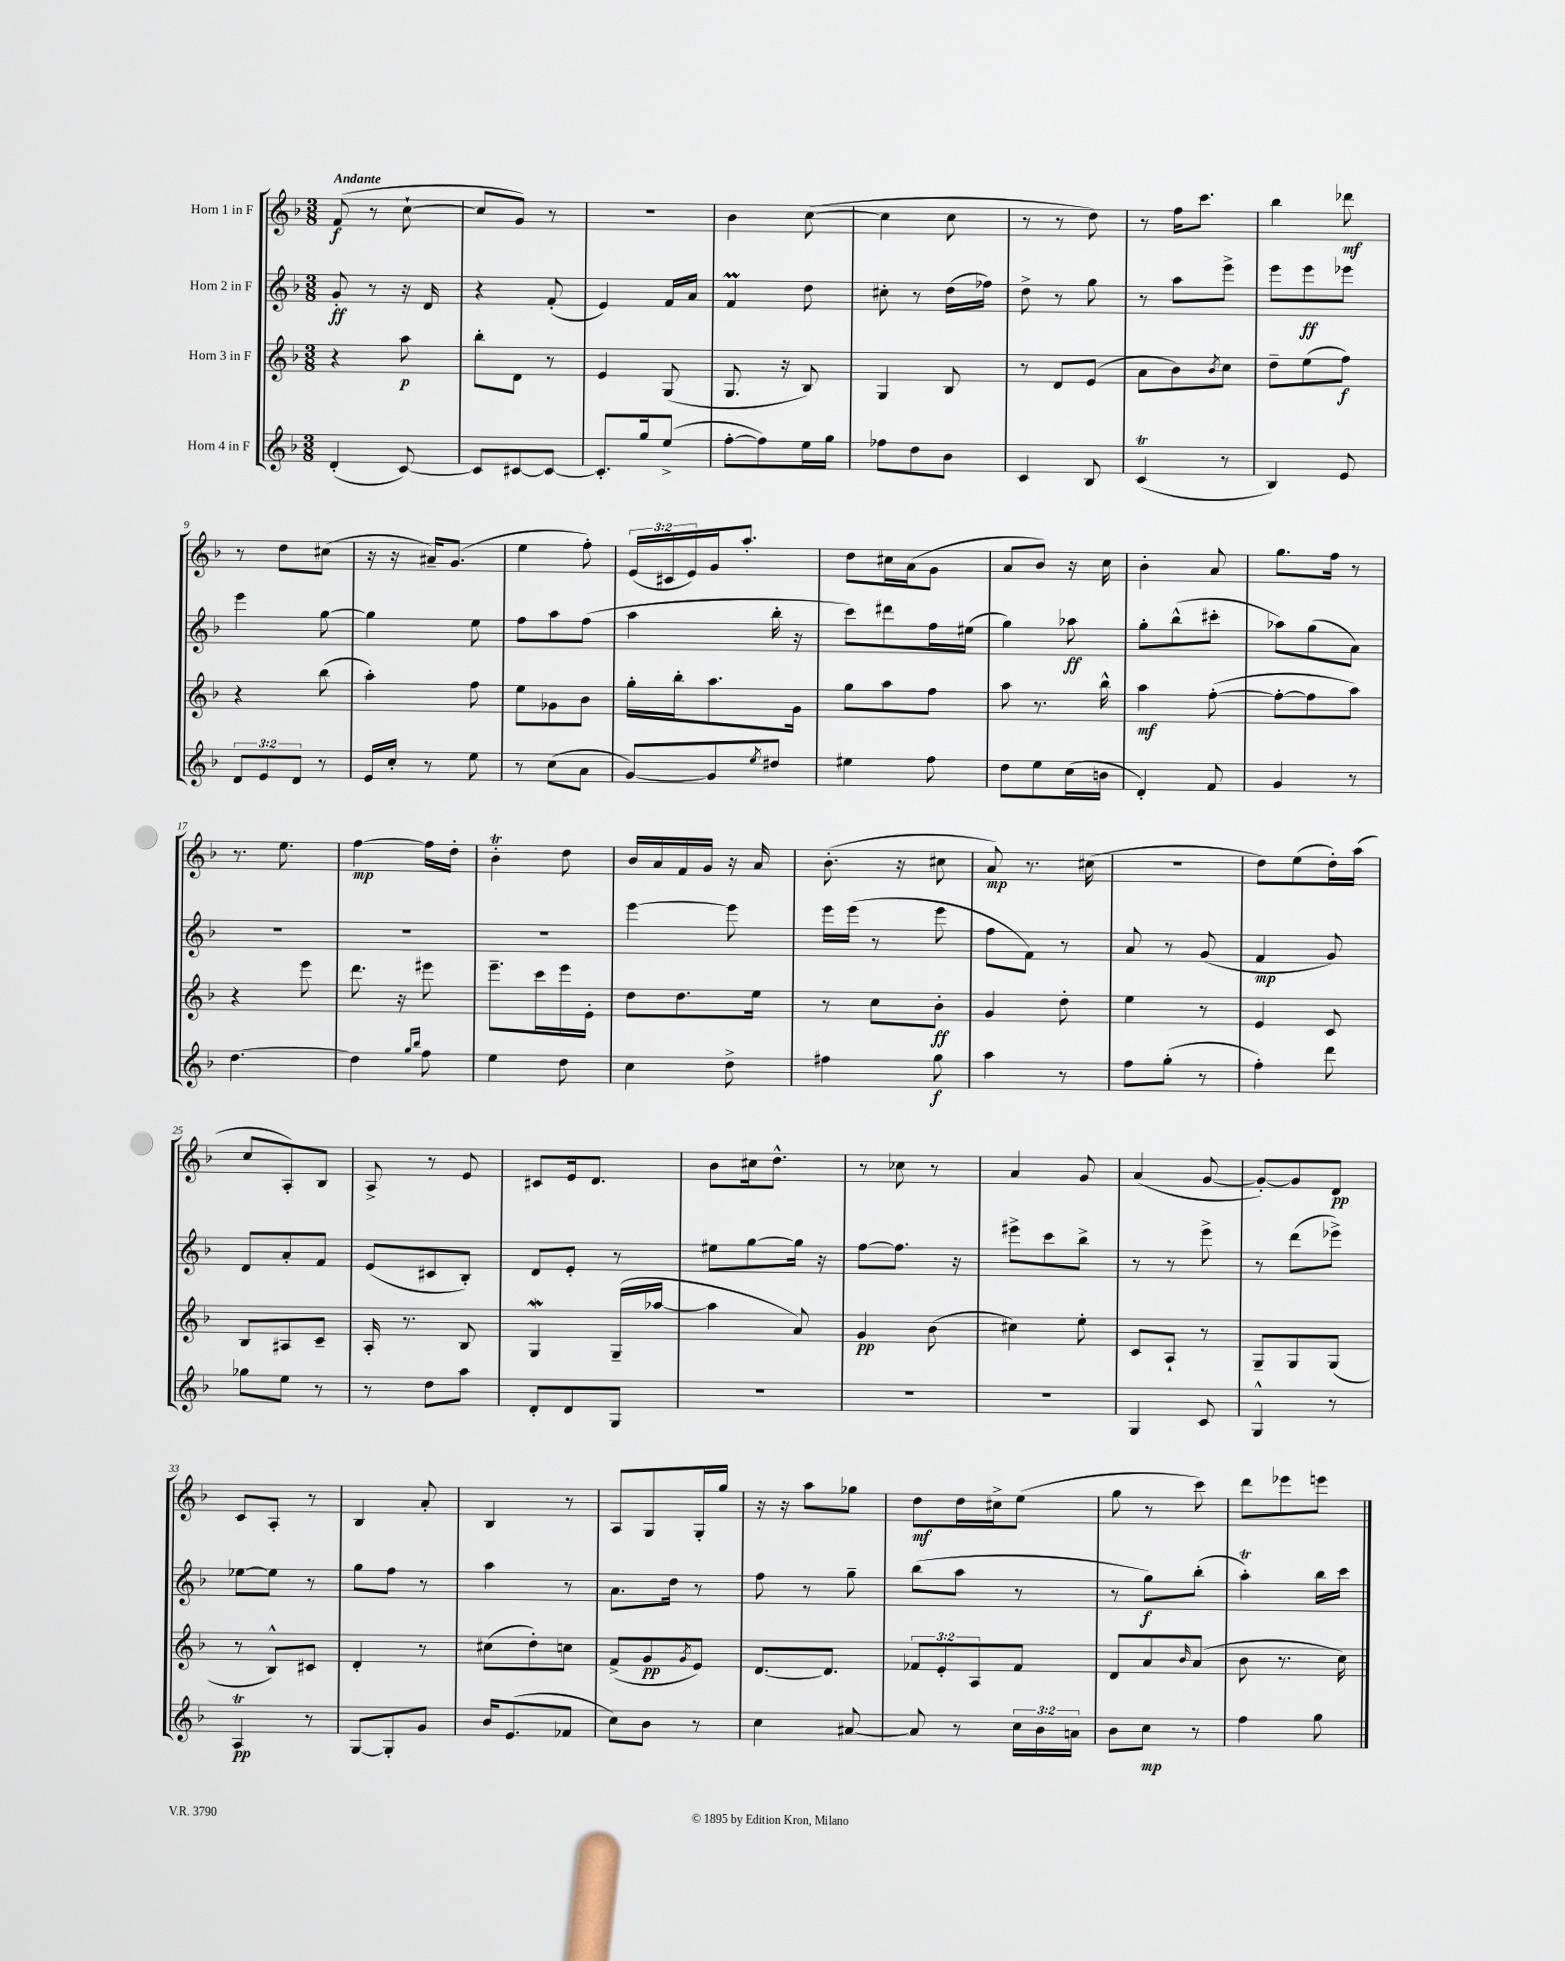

**kern	**dynam	**kern	**dynam	**kern	**dynam	**kern	**dynam
*part4	*part4	*part3	*part3	*part2	*part2	*part1	*part1
*staff4	*staff4	*staff3	*staff3	*staff2	*staff2	*staff1	*staff1
*I"Horn 4 in F	*	*I"Horn 3 in F	*	*I"Horn 2 in F	*	*I"Horn 1 in F	*
*clefG2	*	*clefG2	*	*clefG2	*	*clefG2	*
*k[b-]	*	*k[b-]	*	*k[b-]	*	*k[b-]	*
*M3/8	*	*M3/8	*	*M3/8	*	*M3/8	*
=1	=1	=1	=1	=1	=1	=1	=1
!	!	!	!	!	!	!LO:TX:a:B:t=Andante	!
(4d'/	.	4r	.	8g'/	ff	(8f/	f
.	.	.	.	8r	.	8r	.
[8c/)	.	8aa\	p	16r	.	[8cc`\	.
.	.	.	.	16d/	.	.	.
=2	=2	=2	=2	=2	=2	=2	=2
8c/L]	.	8bb-'\L	.	4r	.	8cc/L]	.
[8c#X/	.	8d\J	.	.	.	8g/J)	.
8c#/J_	.	8r	.	(8f'/	.	8r	.
=3	=3	=3	=3	=3	=3	=3	=3
8.c#'/L]	.	4e/	.	4e/)	.	4.r	.
16gg/k	.	.	.	.	.	.	.
(8ee^/J	.	(8G/	.	16f/LL	.	.	.
.	.	.	.	16a/JJ	.	.	.
=4	=4	=4	=4	=4	=4	=4	=4
[8ff'\L	.	8.G/	.	4fM/	.	4b-\	.
8ff\])	.	.	.	.	.	.	.
.	.	16r	.	.	.	.	.
16ee\L	.	8B-/)	.	8dd\	.	([8cc\	.
16gg\JJ	.	.	.	.	.	.	.
=5	=5	=5	=5	=5	=5	=5	=5
8ff-X\L	.	4G/	.	8cc#X'\	.	4cc\]	.
8dd\	.	.	.	8r	.	.	.
8b-\J	.	8B-/	.	(16dd\LL	.	8cc\	.
.	.	.	.	16ff-X\JJ)	.	.	.
=6	=6	=6	=6	=6	=6	=6	=6
4c/	.	8r	.	8dd^\	.	8r	.
.	.	8d/L	.	8r	.	8r	.
8B-/	.	(8e/J	.	8gg\	.	8dd\)	.
=7	=7	=7	=7	=7	=7	=7	=7
(4cT/	.	8a\L	.	8r	.	8r	.
.	.	8b-\)	.	8aa\L	.	16ff\KL	.
.	.	.	.	.	.	8.ccc\J	.
.	.	8qb-/	.	.	.	.	.
8r	.	8cc\J	.	8eee^\J	.	.	.
=8	=8	=8	=8	=8	=8	=8	=8
4B-/)	.	8dd~\L	.	8eee\L	.	4bb-\	.
.	.	(8ee\	.	8eee\	ff	.	.
8e/	.	8ff\J)	f	8eee-X\J	.	8ddd-X\	mf
!!LO:LB:g=z
=9	=9	=9	=9	=9	=9	=9	=9
12d/L	.	4r	.	4eee\	.	8r	.
12e/	.	.	.	.	.	.	.
.	.	.	.	.	.	8dd\L	.
12d/J	.	.	.	.	.	.	.
8r	.	(8bb-\	.	[8gg\	.	(8cc#X\J	.
=10	=10	=10	=10	=10	=10	=10	=10
16e/LL	.	4aa'\)	.	4gg\]	.	16r	.
16cc'/JJ	.	.	.	.	.	16r	.
8r	.	.	.	.	.	16a#X~/KL)	.
.	.	.	.	.	.	(8.g/J	.
8ee\	.	8ff\	.	8ee\	.	.	.
=11	=11	=11	=11	=11	=11	=11	=11
8r	.	8ee\L	.	8ff\L	.	4ee\	.
(8cc\L	.	8g-X\	.	8aa\	.	.	.
8a\J	.	8b-\J	.	(8ff\J	.	8ff'\)	.
=12	=12	=12	=12	=12	=12	=12	=12
[8g/L)	.	16gg'\LL	.	4aa\	.	(24e/LL	.
.	.	.	.	.	.	24c#X/	.
.	.	16bb-'\J	.	.	.	.	.
.	.	.	.	.	.	24e/)	.
8g/]	.	8.aa\	.	.	.	16g/J	.
.	.	.	.	.	.	8.aa'/J	.
8qee/	.	.	.	.	.	.	.
8dd#X/J	.	.	.	16bb-'\	.	.	.
.	.	16g\Jk	.	16r	.	.	.
=13	=13	=13	=13	=13	=13	=13	=13
4ee#X\	.	8gg\L	.	8ccc\L)	.	8dd\L	.
.	.	8aa\	.	8ddd#X\	.	16cc#X\L	.
.	.	.	.	.	.	(16a\J	.
8ff\	.	8ff\J	.	16ff\L	.	8g\J	.
.	.	.	.	(16ee#X\JJ	.	.	.
=14	=14	=14	=14	=14	=14	=14	=14
8dd\L	.	8aa\	.	4gg\)	.	8a/L	.
8ee\	.	8.r	.	.	.	8b-/J)	.
(16cc\L	.	.	.	8aa-X\	ff	16r	.
16bn\JJ	.	16bb-^^\	.	.	.	16cc\	.
=15	=15	=15	=15	=15	=15	=15	=15
4d'/)	.	4aa\	mf	8gg'\L	.	4b-'\	.
.	.	.	.	(8bb-^^\	.	.	.
8f/	.	([8ff'\	.	8ccc#X'\J	.	8a/	.
=16	=16	=16	=16	=16	=16	=16	=16
4g/	.	8ff'\L_	.	8aa-X\L)	.	8.gg\L	.
.	.	8ff\]	.	(8gg\	.	.	.
.	.	.	.	.	.	16ff\Jk	.
8r	.	8aa\J)	.	8a\J)	.	8r	.
!!LO:LB:g=z
=17	=17	=17	=17	=17	=17	=17	=17
[4.dd\	.	4r	.	4.r	.	8.r	.
.	.	.	.	.	.	8.ee\	.
.	.	8eee\	.	.	.	.	.
=18	=18	=18	=18	=18	=18	=18	=18
4dd\]	.	8.ddd\	.	4.r	.	[4ff\	mp
.	.	16r	.	.	.	.	.
16qqgg/LL	.	.	.	.	.	.	.
16qqbb-/JJ	.	.	.	.	.	.	.
8ff\	.	8eee#X\	.	.	.	16ff\LL]	.
.	.	.	.	.	.	16dd'\JJ	.
=19	=19	=19	=19	=19	=19	=19	=19
4ee\	.	8.eee~\L	.	4.r	.	4b-T'\	.
.	.	16ccc\L	.	.	.	.	.
8dd\	.	16eee\	.	.	.	8dd\	.
.	.	16e'\JJ	.	.	.	.	.
=20	=20	=20	=20	=20	=20	=20	=20
4cc\	.	8dd\L	.	[4eee\	.	16b-/LL	.
.	.	.	.	.	.	16a/	.
.	.	8.dd\	.	.	.	16f/	.
.	.	.	.	.	.	16g/JJ	.
8dd^\	.	.	.	8eee\]	.	16r	.
.	.	16ee\Jk	.	.	.	16a/	.
=21	=21	=21	=21	=21	=21	=21	=21
4ff#X\	.	8r	.	16eee\LL	.	(8.b-'\	.
.	.	.	.	(16eee\JJ	.	.	.
.	.	8cc\L	.	8r	.	.	.
.	.	.	.	.	.	16r	.
8gg\	f	8b-'\J	ff	8eee\	.	8cc#X\	.
=22	=22	=22	=22	=22	=22	=22	=22
4aa\	.	4g/	.	8ff\L	.	8a/)	mp
.	.	.	.	8f\J)	.	8.r	.
8r	.	8dd'\	.	8r	.	.	.
.	.	.	.	.	.	(16cc#X\	.
=23	=23	=23	=23	=23	=23	=23	=23
8ff\L	.	4ee\	.	8a/	.	4.r	.
(8gg'\J	.	.	.	8r	.	.	.
8r	.	8r	.	(8g/	.	.	.
=24	=24	=24	=24	=24	=24	=24	=24
4ff'\)	.	4e/	.	4f/	mp	8dd\L)	.
.	.	.	.	.	.	(8ee\	.
8ddd\	.	8c/	.	8g/)	.	16dd'\L)	.
.	.	.	.	.	.	(16aa\JJ	.
!!LO:LB:g=z
=25	=25	=25	=25	=25	=25	=25	=25
8gg-X\L	.	8B-/L	.	8d/L	.	8cc/L	.
8ee\J	.	8A#X/	.	8a'/	.	8A'/)	.
8r	.	8c~/J	.	8f/J	.	8B-/J	.
=26	=26	=26	=26	=26	=26	=26	=26
8r	.	16A'/	.	(8e/L	.	8A^/	.
.	.	8.r	.	.	.	.	.
8dd\L	.	.	.	8c#X/	.	8r	.
8aa\J	.	8B-/	.	8B-'/J)	.	8e/	.
=27	=27	=27	=27	=27	=27	=27	=27
8d'/L	.	4GW/	.	8d/L	.	8c#X/L	.
8d/	.	.	.	8e'/J	.	16e/k	.
.	.	.	.	.	.	8.d/J	.
8G/J	.	(16G~/LL	.	8r	.	.	.
.	.	[16aa-X/JJ	.	.	.	.	.
=28	=28	=28	=28	=28	=28	=28	=28
4.r	.	4aa-\]	.	8ee#X\L	.	8b-\L	.
.	.	.	.	[8gg\	.	16cc#X\k	.
.	.	.	.	.	.	8.dd^^\J	.
.	.	8a/)	.	16gg\Jk]	.	.	.
.	.	.	.	16r	.	.	.
=29	=29	=29	=29	=29	=29	=29	=29
4.r	.	4g/	pp	[8ff\L	.	8r	.
.	.	.	.	8.ff\J]	.	8cc-X\	.
.	.	(8b-\	.	.	.	8r	.
.	.	.	.	16r	.	.	.
=30	=30	=30	=30	=30	=30	=30	=30
4.r	.	4cc#X\)	.	8eee#X^\L	.	4a/	.
.	.	.	.	8ccc\	.	.	.
.	.	8ee'\	.	8bb-^\J	.	8g/	.
=31	=31	=31	=31	=31	=31	=31	=31
4G/	.	8c/L	.	8r	.	(4a/	.
.	.	8A`/J	.	8r	.	.	.
8c/	.	8r	.	8eee^\	.	[8g/	.
=32	=32	=32	=32	=32	=32	=32	=32
4G^^/	.	8G~/L	.	8r	.	8g'/L_)	.
.	.	8G/	.	(8ddd\L	.	8g/]	.
8r	.	(8G/J	.	8eee-X^\J)	.	8d/J	pp
!!LO:LB:g=z
=33	=33	=33	=33	=33	=33	=33	=33
4At/	pp	8r	.	[8ee-X\L	.	8c/L	.
.	.	8B-^^/L)	.	8ee-\J]	.	8A'/J	.
8r	.	8c#X/J	.	8r	.	8r	.
=34	=34	=34	=34	=34	=34	=34	=34
[8G/L	.	4d'/	.	8gg\L	.	4B-/	.
8G'/]	.	.	.	8ff\J	.	.	.
8g/J	.	8r	.	8r	.	8a'/	.
=35	=35	=35	=35	=35	=35	=35	=35
16b-/KL	.	(8cc#X\L	.	4aa\	.	4B-/	.
(8.e/	.	.	.	.	.	.	.
.	.	8dd'\)	.	.	.	.	.
8f-X/J	.	8ccn\J	.	8r	.	8r	.
=36	=36	=36	=36	=36	=36	=36	=36
8cc\L)	.	(8f^/L	.	8.a\L	.	8A/L	.
8b-\J	.	8g/	pp	.	.	8G/	.
.	.	.	.	16dd\Jk	.	.	.
.	.	8qg/	.	.	.	.	.
8r	.	8e/J)	.	8r	.	16G'/L	.
.	.	.	.	.	.	16gg/JJ	.
=37	=37	=37	=37	=37	=37	=37	=37
4cc\	.	[8.d/L	.	8ff\	.	16r	.
.	.	.	.	.	.	16r	.
.	.	.	.	8r	.	8aa\L	.
.	.	8.d/J]	.	.	.	.	.
[8a#X/	.	.	.	8gg~\	.	8gg-X\J	.
=38	=38	=38	=38	=38	=38	=38	=38
8a#/]	.	12f-X/L	.	(8bb-\L	.	8dd\L	mf
.	.	12e'/	.	.	.	.	.
8r	.	.	.	8aa\J	.	16dd\L	.
.	.	12A/	.	.	.	.	.
.	.	.	.	.	.	16cc#X^\J	.
24cc\LL	.	8f-/J	.	8r	.	(8ee\J	.
24b-\	.	.	.	.	.	.	.
24an\JJ	.	.	.	.	.	.	.
=39	=39	=39	=39	=39	=39	=39	=39
8b-\L	.	8d/L	.	8r	.	8gg\	.
8cc\J	mp	8a/	.	8gg\L)	f	8r	.
.	.	16qqb-/	.	.	.	.	.
8r	.	(8a/J	.	(8bb-'\J	.	8ccc\)	.
=40	=40	=40	=40	=40	=40	=40	=40
4ff\	.	8b-\	.	4aat'\)	.	8ddd\L	.
.	.	8.r	.	.	.	8eee-X\	.
8gg\	.	.	.	16bb-\LL	.	8eeen\J	.
.	.	16cc\)	.	16ccc\JJ	.	.	.
==	==	==	==	==	==	==	==
*-	*-	*-	*-	*-	*-	*-	*-
